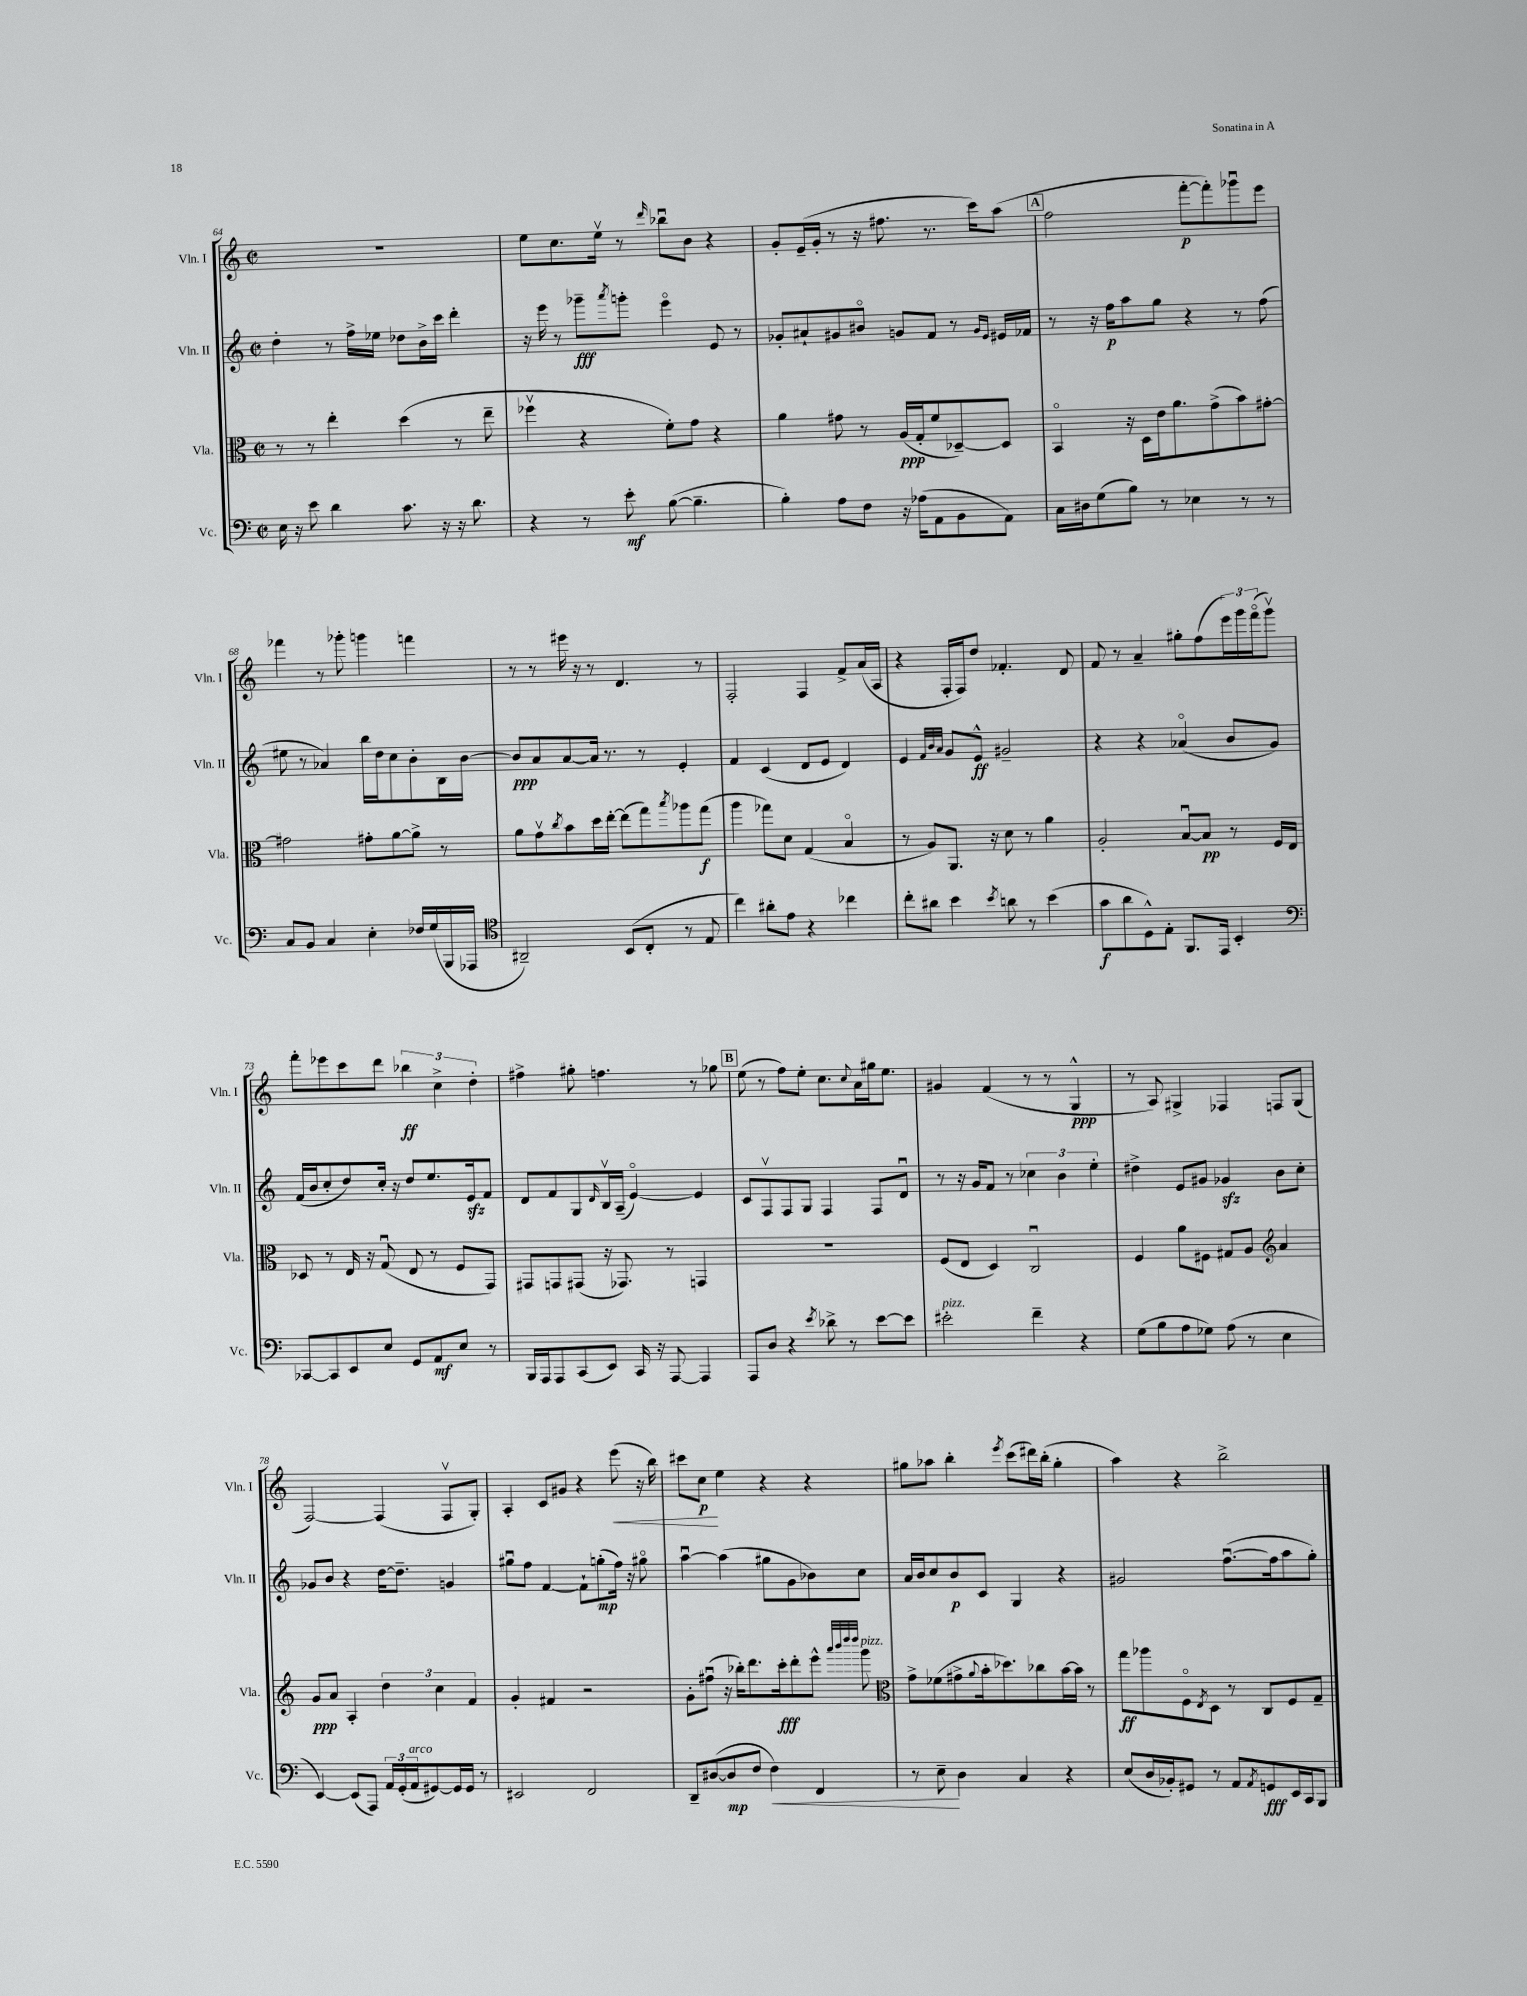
<<
\new StaffGroup <<
\new Staff = "s0" \with { instrumentName = "Vln. I" shortInstrumentName = "Vln. I" } {
    \clef treble \key c \major \defaultTimeSignature \time 2/2
    R1 |
    e''8 c''8. e''16\upbow r8 \grace { d'''16 } bes''8\downbow b'8 r4 |
    g'8-. e'16--( g'16-. r8 r16 fis''8. r8. c'''16) a''8( |
    \mark \markup { \box "A" } f''2 f'''8~-.\p f'''8-.) ges'''8\downbow e'''8 |
    fes'''4 r8 ges'''8-. g'''4 f'''4 |
    r8 r8 eis'''16 r16 r8 d'4. r8 |
    f2-. f4 f'8-> a'16( a16 |
    r4 f16-. f16) d''8 fes'4.-. d'8 |
    f'8 r8 a'4-- gis''8-. f''8( \tuplet 3/2 { e'''16) g'''16 f'''16\flageolet( } g'''8\upbow) |
    f'''8-. ees'''8 c'''8 d'''8 \tuplet 3/2 { bes''4\ff c''4-> d''4-. } |
    fis''4-> gis''8-. f''4. r8 ges''8 |
    \mark \markup { \box "B" } e''8( r8 f''8) e''8-. c''8. \appoggiatura { c''8 } a'16 gis''16 e''8. |
    gis'4 f'4( r8 r8 g4-^\ppp |
    r8 a8) gis4-> fes4 f8 gis8( |
    f2~) f4( f8\upbow g8-.) |
    a4-. c'8 gis'8 r4 e'''8\<( r16 b''16) |
    cis'''8 c''8\p\! e''4 r4 r4 |
    gis''8 aes''8 b''4-. \acciaccatura { e'''8 } c'''8( dis'''16) b''16-.( gis''4-. |
    a''4) r4 b''2-> \bar "|." |
}
\new Staff = "s1" \with { instrumentName = "Vln. II" shortInstrumentName = "Vln. II" } {
    \clef treble \key c \major \defaultTimeSignature \time 2/2
    d''4-. r8 f''16-> ees''16 des''8 b'16-> c'''16 d'''4-. |
    r16 e'''16 r8 ges'''8--\fff \acciaccatura { a'''8 } g'''8-. e'''4\flageolet e'8 r8 |
    ges'8-. ais'8-! gis'8 bis'8\flageolet g'8 f'8 r8 \grace { g'16 e'16 } eis'16 fes'16 |
    \mark \markup { \box "A" } r8 r16 f''16\p a''8 g''8 r4 r8 f''8( |
    eis''8 r8 aes'4) b''16 d''16 c''8 b'8-. b16 b'16~ |
    b'8\ppp a'8 a'8~ a'16 r8. r8 e'4-. |
    f'4 c'4( d'8 e'8 d'4) |
    e'4 \grace { f'32 b'32 a'32 } g'8 e'8-^\ff gis'2-- |
    r4 r4 aes'4\flageolet( b'8 g'8) |
    f'16( b'16 c''8-. d''8) c''16-. r16 d''8 e''8. e'16\sfz f'8 |
    d'8 f'8 g8 \grace { d'16 } b16\upbow a16--( e'4~\flageolet) e'4 |
    \mark \markup { \box "B" } c'8 f8\upbow f8 g8 f4 f8 d'8\downbow |
    r8 r16 g'16 f'8 r8 \tuplet 3/2 { ces''4 b'4 e''4-. } |
    dis''4-> e'8 gis'8 ges'4\sfz b'8 c''8-. |
    ges'8 b'8 r4 d''16~ d''8.-- g'4 |
    gis''8\downbow f''8 f'4~ f'8-! g''8-.\mp( f''16) r16 gis''8\flageolet |
    a''4~\downbow a''4( gis''8 g'8 bes'8) c''8 |
    a'16 b'16 c''8 b'8\p c'8 g4 r4 |
    gis'2 f''8.~\downbow( f''16 a''8 g''8-.) \bar "|." |
}
\new Staff = "s2" \with { instrumentName = "Vla." shortInstrumentName = "Vla." } {
    \clef alto \key c \major \defaultTimeSignature \time 2/2
    r8 r8 e''4-. d''4( r8 e''8-- |
    fes''4\upbow r4 f'8-.) g'8 r4 |
    a'4 gis'8 r8 a16\ppp( g16-. f'8 des8~--) des8 |
    \mark \markup { \box "A" } b,4\flageolet r16 d16 e'16 a'8. g'8->( b'8) gis'8~-. |
    gis'2 gis'8-. a'8~ a'8-> r8 |
    a'8 g'8\upbow \acciaccatura { c''8 } b'8 d''16 e''16~-. e''8( g''8) \acciaccatura { b''8 } aes''8 g''8\f( |
    a''4 ges''8) d'8 g4( b4\flageolet |
    r8 a8) a,8. r16 d'8 r8 a'4 |
    a2-. b8~\downbow b8\pp r8 f16 e16 |
    des8 r8 e16 r16 g8\downbow( e8 r8 f8 g,8) |
    gis,8 g,8 gis,8( r16 ges,8.) r8 g,4 |
    \mark \markup { \box "B" } R1 |
    f8( e8 d4) c2\downbow |
    f4 a'8 fis8 gis8 a8 \clef treble a'4 |
    g'8\ppp a'8 a4-. \tuplet 3/2 { d''4 c''4 f'4 } |
    g'4-. fis'4 r2 |
    g'8-. fis''8\downbow( r16 bes''16-.) d'''8. c'''16-.\fff d'''8-. e'''8-^ \grace { a'''32 b'''32 d''''32 d''''32 } g'''8^\markup { \italic "pizz." } |
    \clef alto g'8-> fes'8( gis'8-> \appoggiatura { a'8 } b'16-. des''8.) ces''8 b'16~ b'16 r8 |
    g''8\ff aes''8 f8\flageolet \acciaccatura { e8 } d8 r8 c8 f8 g8-- \bar "|." |
}
\new Staff = "s3" \with { instrumentName = "Vc." shortInstrumentName = "Vc." } {
    \clef bass \key c \major \defaultTimeSignature \time 2/2
    e16 r16 e'8 d'4 c'8. r16 r16 d'8. |
    r4 r8 e'8-.\mf b8~( b4.-- |
    b4-.) a8 f8 r16 aes16( a,8 b,8 a,8) |
    \mark \markup { \box "A" } c16 dis16 g8( b8) r8 ees4 r8 r8 |
    c8 b,8 c4 e4-. fes16 g16( b,,16 aes,,16 |
    \clef tenor ais,2--) b,8( c8-. r8 e8 |
    c''4) ais'8-. e'8 r4 ces''4 |
    c''8-. ais'8 b'4 \acciaccatura { b'8 } a'8 r8 b'4( |
    g'8\f a'8 d8-^) e8-. f,8. e,16 b,4-. |
    \clef bass ces,8~ ces,8 e,8 e8 g,8 a,8\mf e8 r8 |
    b,,16 a,,16 a,,8 c,8( e,8) c,16 r16 a,,8~ a,,4 |
    \mark \markup { \box "B" } a,,8 d8 r4 \acciaccatura { e'8 } des'8-> r8 e'8~ e'8 |
    eis'2-.^\markup { \italic "pizz." } f'4-- r4 |
    g8( b8 a8 ges8) a8( r8 e4 |
    e,4~) e,8( a,,8) \tuplet 3/2 { a,16 g,16-.( a,16^\markup { \italic "arco" } } gis,8~) gis,16 gis,16 r8 |
    eis,2 f,2 |
    d,8-- dis8~( dis8\mp f8 f4\<) f,4 |
    r8 e8--\! d4 c4 r4 |
    e8( d16 bes,16-.) gis,8 r8 a,8 \acciaccatura { a,8 } g,8\fff e,16 c,16 b,,8 \bar "|." |
}
>>
>>
\layout { \context { \Score currentBarNumber = #64 } }
